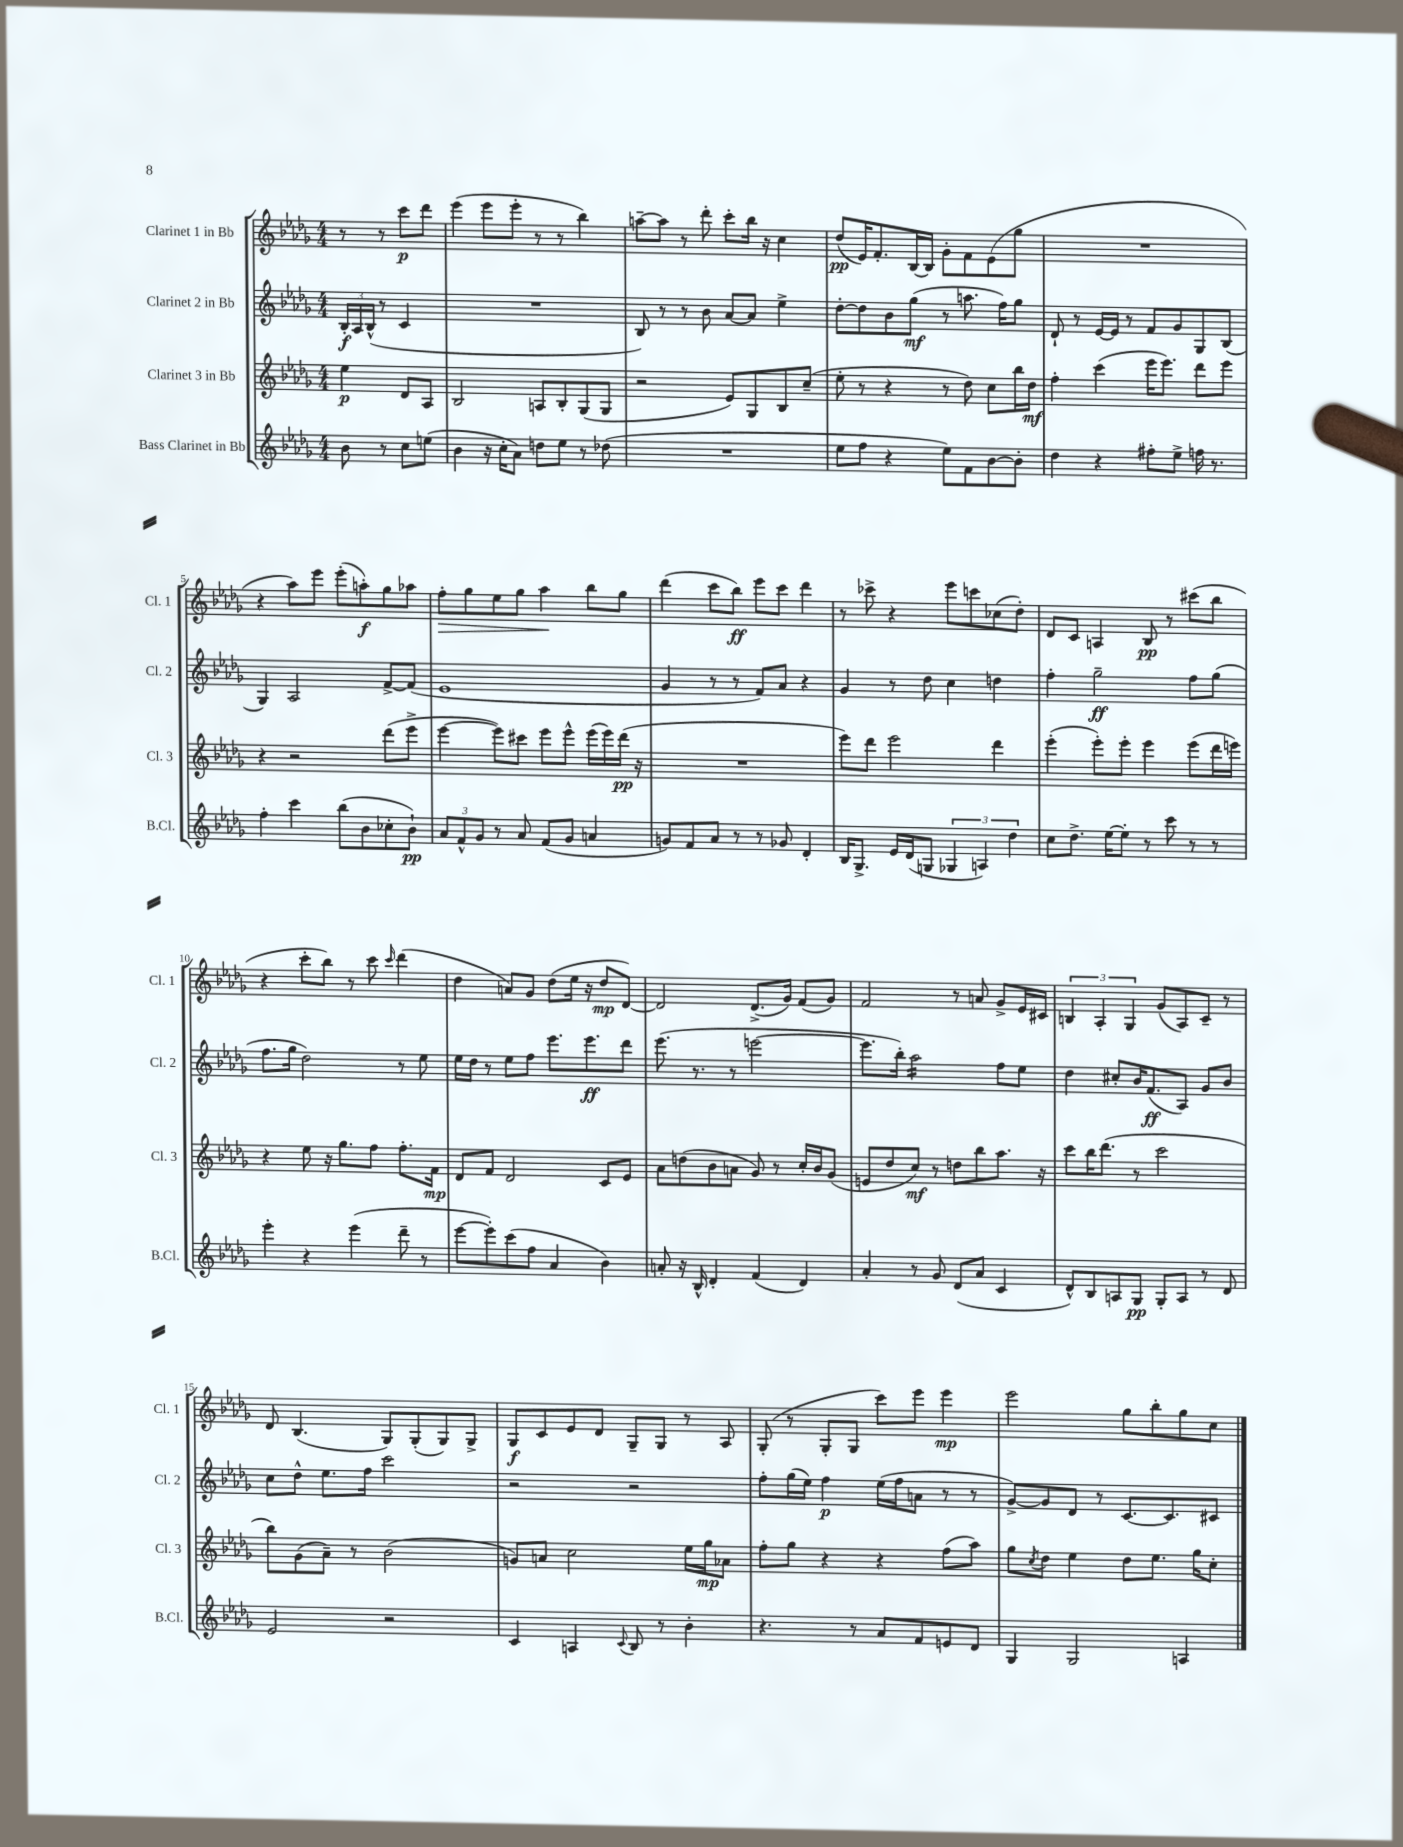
<<
\new StaffGroup <<
\new Staff = "s0" \with { instrumentName = "Clarinet 1 in Bb" shortInstrumentName = "Cl. 1" } {
    \clef treble \key des \major \numericTimeSignature \time 4/4 \partial 2
    r8 r8 c'''8\p des'''8 |
    ees'''4( ees'''8 ees'''8-. r8 r8 bes''4) |
    a''8~-- a''8 r8 des'''8-. c'''8-. bes''16 r16 c''4 |
    des''8\pp( ees'16) f'8.-. bes16~ bes16 ges'8-. f'8 ees'8( ges''8 |
    R1 |
    r4 aes''8) ees'''8 ees'''8-.( a''8-.\f) ges''8 aes''8 |
    f''8-.\> ges''8 ees''8 ges''8 aes''4\! bes''8 ges''8 |
    des'''4( c'''8 bes''8\ff) ees'''8 c'''8 des'''4 |
    r8 ces'''8-> r4 ees'''8 c'''8 ces''8( des''8-.) |
    des'8 c'8 a4 bes8\pp r8 cis'''8( bes''8 |
    r4 c'''8-. bes''8) r8 c'''8 \grace { c'''16 } des'''4( |
    des''4 a'8) ges'8 des''8( ees''16 r16 des''8\mp des'8~) |
    des'2 des'8.->( ges'16) f'8( ges'8) |
    f'2 r8 a'8 ges'8-> ees'16 cis'16 |
    \tuplet 3/2 { b4 aes4-. ges4 } ges'8( aes8) c'8-- r8 |
    des'8 bes4.( ges8) ges8-.( ges8) ges8-> |
    ges8\f c'8 ees'8 des'8 ges8-- ges8 r8 aes8 |
    ges8-.( r8 ges8-. ges8 c'''8) ees'''8 ees'''4\mp |
    ees'''2 ges''8 bes''8-. ges''8 c''8 \bar "|." |
}
\new Staff = "s1" \with { instrumentName = "Clarinet 2 in Bb" shortInstrumentName = "Cl. 2" } {
    \clef treble \key des \major \numericTimeSignature \time 4/4 \partial 2
    \tuplet 3/2 { bes16-.\f aes16 bes16-^( } r8 c'4 |
    R1 |
    bes8) r8 r8 bes'8 aes'8~ aes'8 ees''4-> |
    des''8~-. des''8 bes'8 ges''8\mf( r8 a''8. f''16) ges''8 |
    des'8-! r8 ees'16~ ees'16 r8 f'8 ges'8 ges8 bes8( |
    ges4) aes2 f'8~-> f'8( |
    ees'1 |
    ges'4 r8 r8 f'8) aes'8 r4 |
    ges'4 r8 des''8 c''4 d''4 |
    f''4-. ges''2--\ff f''8 ges''8( |
    f''8. ges''16 des''2) r8 ees''8 |
    ees''16 des''16 r8 ees''8 f''8 ees'''8. ees'''8.\ff des'''8 |
    ees'''8.( r8. r8 e'''2~ |
    e'''8. bes''16-.) aes''2:16 f''8 ees''8 |
    des''4 cis''8-. bes'16 f'8.\ff( aes8) ges'8 bes'8 |
    c''8 des''8-^ ees''8. f''16 c'''2 |
    r2 r2 |
    f''8-. ges''16( ees''16) f''4\p ees''16( f''16 a'8 r8 r8 |
    ges'8~->) ges'8 des'8 r8 c'8.~ c'8. cis'8 \bar "|." |
}
\new Staff = "s2" \with { instrumentName = "Clarinet 3 in Bb" shortInstrumentName = "Cl. 3" } {
    \clef treble \key des \major \numericTimeSignature \time 4/4 \partial 2
    ees''4\p des'8 aes8 |
    bes2 a8 bes8-. ges8( ges8 |
    r2 ees'8) ges8 bes8 c''8--( |
    ees''8-. r8 r4 r8 des''8) c''8 bes''16 des''16\mf |
    f''4-. c'''4( ees'''16 ees'''8.) des'''8 ees'''8 |
    r4 r2 des'''8( ees'''8-> |
    ees'''4~ ees'''8) cis'''8 ees'''8 ees'''8-^ ees'''16( ees'''16) des'''16\pp( r16 |
    R1 |
    ees'''8) des'''8 ees'''2 des'''4 |
    ees'''4-.( ees'''8-.) ees'''8-. ees'''4 ees'''8( des'''16 e'''16) |
    r4 ees''8 r16 ges''8. f''8 f''8.-. f'16\mp |
    des'8 f'8 des'2 c'8 ees'8 |
    aes'8 d''8( bes'8 a'8 ges'8) r8 c''16-. bes'16 ges'8( |
    e'8 des''8 c''8\mf) r8 d''8 bes''8 aes''8. r16 |
    c'''8 bes''16 des'''8.( r8 c'''2 |
    bes''8) ges'8( aes'8--) r8 bes'2( |
    g'8) a'8 c''2 ees''16 ges''16\mp aes'8 |
    f''8-. ges''8 r4 r4 f''8( aes''8) |
    ges''8 \acciaccatura { c''8 } des''8 ees''4 des''8 ees''8. ges''16 c''8-. \bar "|." |
}
\new Staff = "s3" \with { instrumentName = "Bass Clarinet in Bb" shortInstrumentName = "B.Cl." } {
    \clef treble \key des \major \numericTimeSignature \time 4/4 \partial 2
    bes'8 r8 c''8 e''8( |
    bes'4 r16 c''16-. aes'8) d''8 ees''8 r8 des''8( |
    R1 |
    ees''8 f''8 r4 ees''8) f'8 bes'8~ bes'8-. |
    des''4 r4 fis''8-. ees''8-> f''16 r8. |
    f''4-. c'''4 bes''8( bes'8 ces''8-. bes'8-!\pp) |
    \tuplet 3/2 { aes'8 f'8-^ ges'8 } r8 aes'8 f'8( ges'8 a'4 |
    g'8) f'8 aes'8 r8 r8 ges'8 des'4-. |
    bes16 ges8.-> ees'16 des'16( g8 \tuplet 3/2 { ges4 a4) des''4 } |
    c''8 des''8.-> ees''16~ ees''8-. r8 c'''8 r8 r8 |
    ees'''4-. r4 ees'''4( des'''8-- r8 |
    ees'''8~ ees'''8-.) c'''8( f''8 aes'4 bes'4) |
    a'8-. r16 bes16-^ des'4-. f'4( des'4) |
    aes'4-. r8 ges'8 des'8( aes'8 c'4 |
    des'8-^) bes8 a8 ges8\pp ges8-. a8 r8 des'8 |
    ees'2 r2 |
    c'4 a4 \appoggiatura { c'8 } bes8 r8 bes'4-. |
    r4. r8 aes'8 f'8 e'8 des'8 |
    ges4 ges2 a4 \bar "|." |
}
>>
>>
